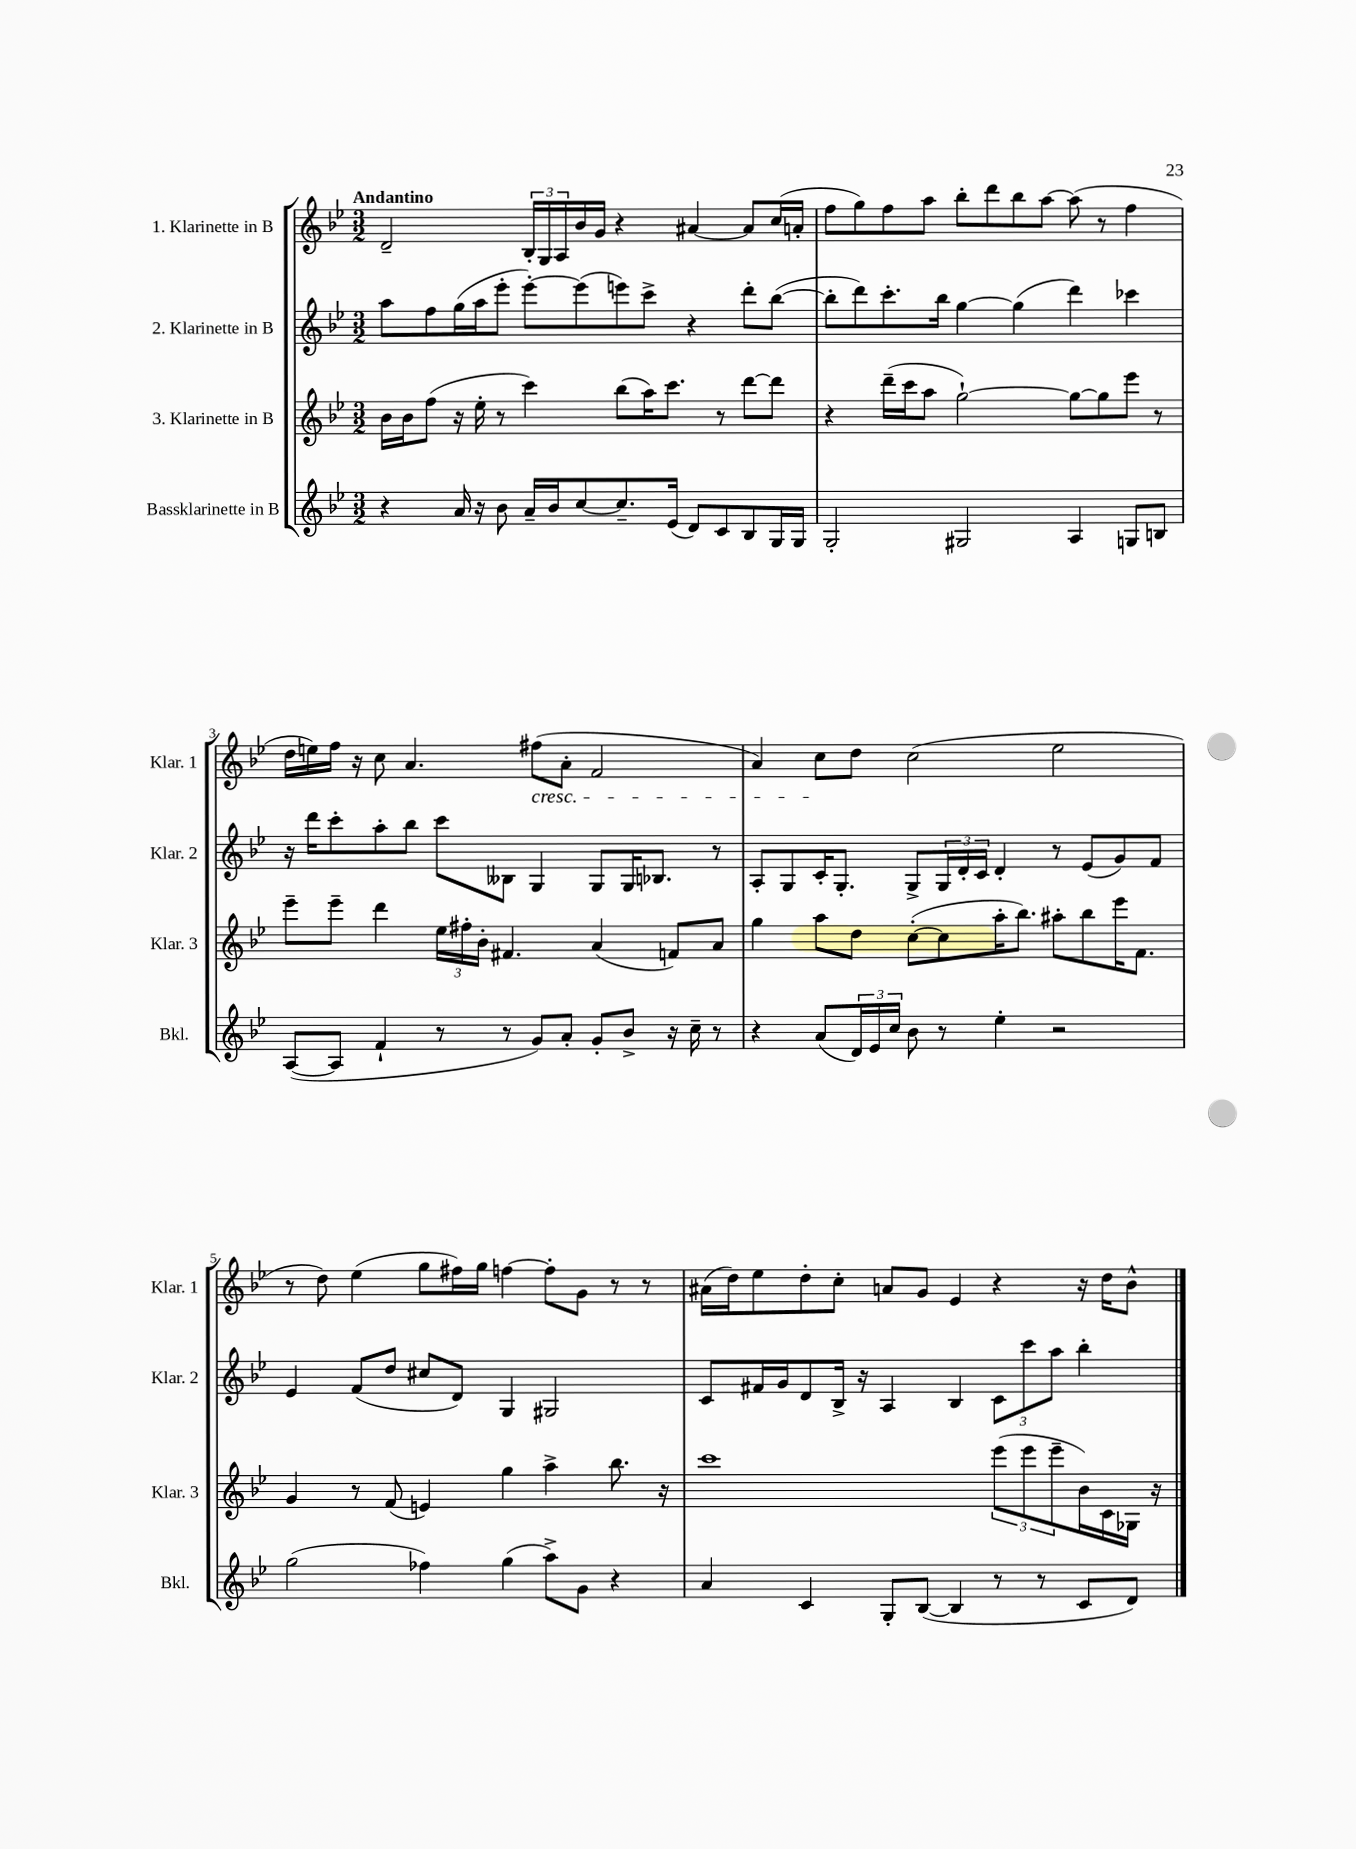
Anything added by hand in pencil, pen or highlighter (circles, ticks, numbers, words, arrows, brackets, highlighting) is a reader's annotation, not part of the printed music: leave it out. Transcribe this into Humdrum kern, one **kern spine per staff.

**kern	**kern	**kern	**kern
*part4	*part3	*part2	*part1
*staff4	*staff3	*staff2	*staff1
*I"Bassklarinette in B	*I"3. Klarinette in B	*I"2. Klarinette in B	*I"1. Klarinette in B
*I'Bkl.	*I'Klar. 3	*I'Klar. 2	*I'Klar. 1
*clefG2	*clefG2	*clefG2	*clefG2
*k[b-e-]	*k[b-e-]	*k[b-e-]	*k[b-e-]
*M3/2	*M3/2	*M3/2	*M3/2
=1	=1	=1	=1
!	!	!	!LO:TX:a:B:t=Andantino
4r	16b-\LL	8aa\L	2d~/
.	16b-\J	.	.
.	(8ff\J	8ff\	.
16a/	16r	(16gg\L	.
16r	16ee-'\	16aa\J	.
8b-\	8r	8eee-'\J	.
16a~/LL	4ccc\)	[8eee-'\L)	24B-'/LL
.	.	.	24G/
16b-/J	.	.	.
.	.	.	24A/
[8cc/	.	(8eee-\]	16b-/
.	.	.	16g/JJ
8.cc~/]	(8bb-\L	8eeen\)	4r
.	16aa\K)	8ccc^\J	.
(16e-/Jk	8.ccc\J	.	.
8d/L)	.	4r	[4a#X/
8c/	8r	.	.
8B-/	[8ddd\L	8ddd'\L	8a#/L]
16G/L	8ddd\J]	([8bb-\J	(16cc/L
16G/JJ	.	.	16an'/JJ
=2	=2	=2	=2
2G'/	4r	8bb-'\L]	8ff\L
.	.	8ddd\)	8gg\)
.	(16ddd~\LL	8.ccc'\	8ff\
.	16ccc\J	.	.
.	8aa\J	.	8aa\J
.	.	16bb-\Jk	.
2G#X/	[2gg`\)	[4gg\	8bb-'\L
.	.	.	8ddd\
.	.	(4gg\]	8bb-\
.	.	.	[8aa\J
4A/	8gg\L_	4ddd\)	(8aa\]
.	8gg\]	.	8r
8Gn/L	8eee-\J	4ccc-X\	4ff\
8Bn/J	8r	.	.
!!LO:LB:g=z
=3	=3	=3	=3
([8A/L	8eee-~\L	16r	16dd\LL
.	.	16ddd\KL	16een\)
8A/J]	8eee-~\J	8ccc'\	16ff\JJ
.	.	.	16r
4f`/	4ddd\	8aa'\	8cc\
.	.	8bb-\J	4.a/
8r	24ee-\LL	8ccc\L	.
.	24ff#X'\	.	.
.	24b-'\JJ	.	.
8r	4.f#X/	8B--X\J	.
!	!	!	!LO:TX:b:i:t=cresc.
8g/L)	.	4G/	(8ff#X\L
8a'/J	.	.	8a'\J
8g'/L	(4a/	8G/L	2f/
8b-^/J	.	16G/K	.
.	.	8.B-X/J	.
16r	8fn/L)	.	.
16cc~\	.	.	.
8r	8a/J	8r	.
=4	=4	=4	=4
4r	4gg\	8A'/L	4a/)
.	.	8G/	.
(8a/L	8aa\L	16c'/K	8cc\L
.	.	8.G'/J	.
24d/L)	8dd\J	.	8dd\J
24e-/	.	.	.
24cc/JJ	.	.	.
8b-\	([8cc'\L	8G^/L	(2cc\
8r	8cc\]	24G/L	.
.	.	24d'/	.
.	.	24c/JJ	.
4ee-'\	16aa'\K	4d'/	.
.	8.bb-\J)	.	.
2r	8aa#X'\L	8r	2ee-\
.	8bb-\	(8e-/L	.
.	16eee-\K	8g/)	.
.	8.f\J	.	.
.	.	8f/J	.
!!LO:LB:g=z
=5	=5	=5	=5
(2gg\	4g/	4e-/	8r
.	.	.	8dd\)
.	8r	(8f/L	(4ee-\
.	(8f/	8dd/J	.
4ff-X\)	4en/)	8cc#X/L	8gg\L
.	.	8d/J)	16ff#X\L)
.	.	.	16gg\JJ
(4gg\	4gg\	4G/	[4ffn\
8aa^\L)	4aa^\	2G#X/	8ff'\L]
8g\J	.	.	8g\J
4r	8.bb-\	.	8r
.	.	.	8r
.	16r	.	.
=6	=6	=6	=6
4a/	1ccc	8c/L	(16a#X\LL
.	.	.	16dd\J)
.	.	16f#X/L	8ee-\
.	.	16g/J	.
4c/	.	8d/	8dd'\
.	.	16B-^/Jk	8cc'\J
.	.	16r	.
8G'/L	.	4A/	8an/L
([8B-/J	.	.	8g/J
4B-/]	.	4B-/	4e-/
8r	(12eee-\L	12c\L	4r
.	12eee-\	12ccc\	.
8r	.	.	.
.	12eee-~\	12aa\J	.
8c/L	16b-\L)	4bb-'\	16r
.	16c\	.	16dd\KL
8d/J)	16G-X\JJ	.	8b-^^\J
.	16r	.	.
==	==	==	==
*-	*-	*-	*-
